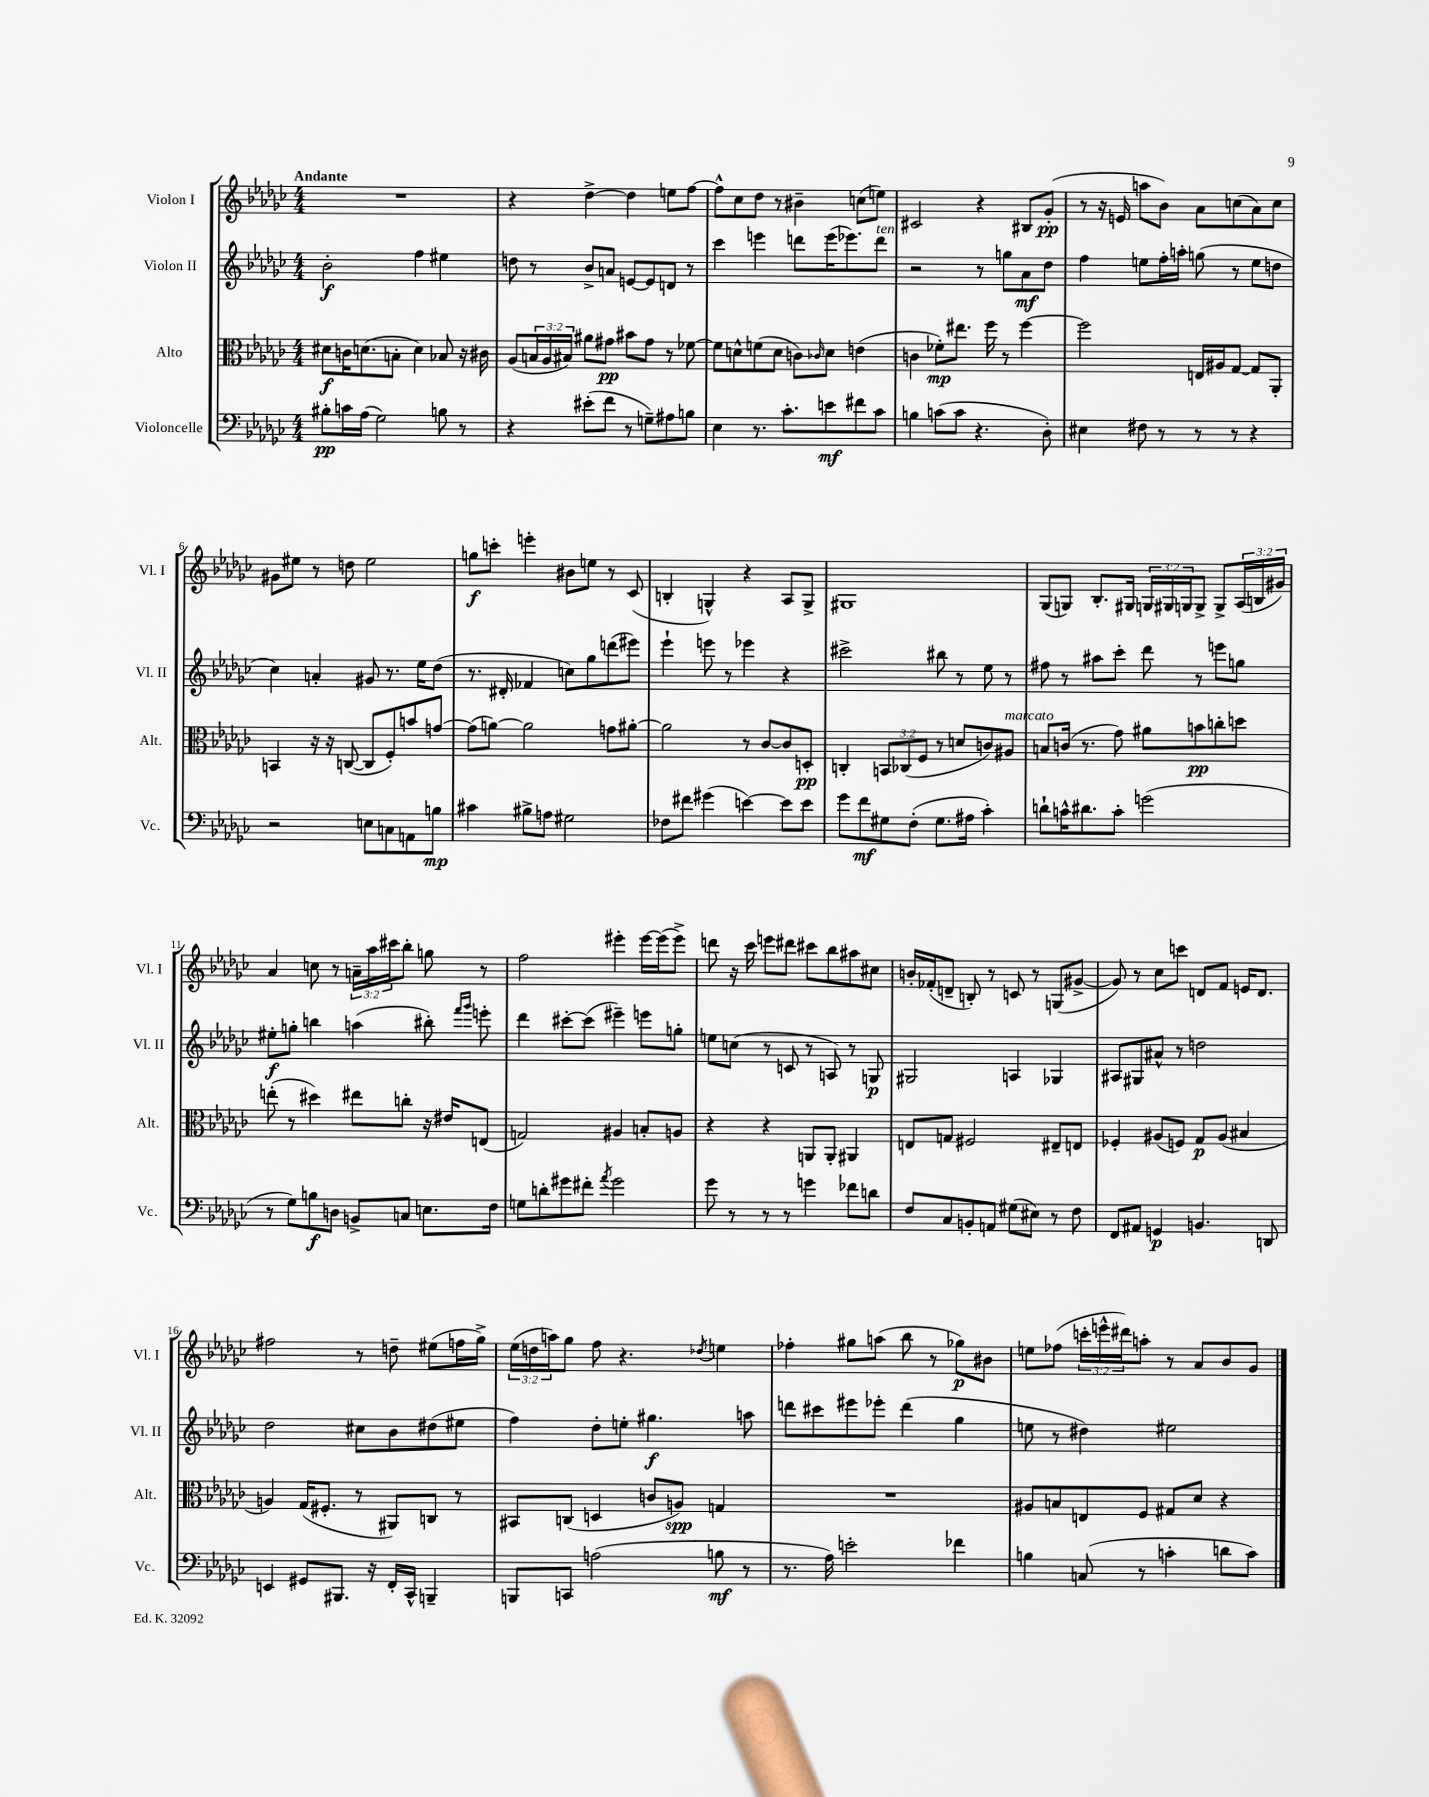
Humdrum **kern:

**kern	**dynam	**kern	**dynam	**kern	**dynam	**kern	**dynam
*part4	*part4	*part3	*part3	*part2	*part2	*part1	*part1
*staff4	*staff4	*staff3	*staff3	*staff2	*staff2	*staff1	*staff1
*I"Violoncelle	*	*I"Alto	*	*I"Violon II	*	*I"Violon I	*
*I'Vc.	*	*I'Alt.	*	*I'Vl. II	*	*I'Vl. I	*
*clefF4	*	*clefC3	*	*clefG2	*	*clefG2	*
*k[b-e-a-d-g-c-]	*	*k[b-e-a-d-g-c-]	*	*k[b-e-a-d-g-c-]	*	*k[b-e-a-d-g-c-]	*
*M4/4	*	*M4/4	*	*M4/4	*	*M4/4	*
=1	=1	=1	=1	=1	=1	=1	=1
!	!	!	!	!	!	!LO:TX:a:B:t=Andante	!
8B#X'\L	pp	8d#X\L	f	2b-'\	f	1r	.
16cn\L	.	16cn\K	.	.	.	.	.
(16A-\JJ	.	(8.dn\	.	.	.	.	.
2G-\)	.	.	.	.	.	.	.
.	.	8Bn'\J	.	.	.	.	.
.	.	4d\)	.	4ff\	.	.	.
8Bn\	.	8B-X/	.	4ee#X\	.	.	.
8r	.	16r	.	.	.	.	.
.	.	16c#X\	.	.	.	.	.
=2	=2	=2	=2	=2	=2	=2	=2
4r	.	(8A-/L	.	8ddn\	.	4r	.
.	.	24Bn/L	.	8r	.	.	.
.	.	24A-/	.	.	.	.	.
.	.	24B#X/JJ)	.	.	.	.	.
(8e#X'\L	.	8a#X\L	.	8b-^/L	.	[4dd-^\	.
8f\J	.	8g#X\J	pp	8an/J	.	.	.
8r	.	8b#X\L	.	[8en/L	.	4dd-\]	.
8Gn~\L)	.	8g#\J	.	8e/]	.	.	.
8A#X\	.	8r	.	8dn/J	.	8een\L	.
8Bn\J	.	[8f-X\	.	8r	.	[8ff\J	.
=3	=3	=3	=3	=3	=3	=3	=3
4E-\	.	8f-\L]	.	4ccc-\	.	8ff^^\L]	.
.	.	8dn^^\	.	.	.	8cc-\	.
8.r	.	(8fn\	.	4eeen\	.	8dd-\J	.
.	.	8d\J	.	.	.	8r	.
8.c-'\L	.	.	.	.	.	.	.
.	.	8cn\L)	.	8dddn\L	.	4b#X~\	.
.	.	16qqc-X/	.	.	.	.	.
8en\	mf	8d\J	.	(16eee\K	.	.	.
.	.	.	.	8.eee-X\)	.	.	.
8f#X\	.	(4en\	.	.	.	(8ccn\L	.
!	!	!	!	!LO:TX:a:i:t=ten.	!	!	!
8c-\J	.	.	.	8ddd\J	.	8een\J)	.
=4	=4	=4	=4	=4	=4	=4	=4
4Bn\	.	4cn\	.	2r	.	2c#X/	.
(8cn\L	.	8f-X'\L)	mp	.	.	.	.
8c\J	.	8.ee#X\J	.	.	.	.	.
4.r	.	.	.	8r	.	4r	.
.	.	16ff\	.	.	.	.	.
.	.	8r	.	8ggn\L	.	.	.
.	.	[4ff\	.	8a-\	mf	8B#X/L	.
8D-'\)	.	.	.	8dd-\J	.	(8g-'/J	pp
=5	=5	=5	=5	=5	=5	=5	=5
4E#X\	.	2ff\]	.	4ff\	.	8r	.
.	.	.	.	.	.	16r	.
.	.	.	.	.	.	16en/	.
8F#X\	.	.	.	8een\L	.	8aan\L	.
8r	.	.	.	16ff'\L	.	8b-\J)	.
.	.	.	.	16aan'\JJ	.	.	.
8r	.	16En/LL	.	(8ggn\	.	8a-\L	.
.	.	16A#X/J	.	.	.	.	.
8r	.	[8G-/J	.	8r	.	(8ccn\	.
4r	.	8G-/L]	.	8ee\L	.	8a-\)	.
.	.	8AA-'/J	.	8ddn\J	.	8cc\J	.
!!LO:LB:g=z
=6	=6	=6	=6	=6	=6	=6	=6
2r	.	4BBn/	.	4cc-\)	.	8g#X\L	.
.	.	.	.	.	.	8ee#X\J	.
.	.	16r	.	4an'/	.	8r	.
.	.	16r	.	.	.	.	.
.	.	([8Cn/	.	.	.	8ddn\	.
8En\L	.	8C/L]	.	8g#X/	.	2ee#\	.
8Cn\	.	8F'/)	.	8.r	.	.	.
8AAn\	.	8bn/	.	.	.	.	.
.	.	.	.	16ee-\KL	.	.	.
8Bn\J	mp	[8gn/J	.	(8dd-\J	.	.	.
=7	=7	=7	=7	=7	=7	=7	=7
4c#X\	.	(8g\L]	.	8.r	.	8ggn\L	f
.	.	[8an\J)	.	.	.	8cccn'\J	.
.	.	.	.	16d#X'/	.	.	.
8B#X^\L	.	2a\]	.	4f-X/	.	4eeen'\	.
8An\J	.	.	.	.	.	.	.
2G#X\	.	.	.	8ccn\L)	.	8b#X\L	.
.	.	.	.	8gg-\	.	8een\J	.
.	.	8gn\L	.	(8dddn\	.	8r	.
.	.	[8a#X'\J	.	8eee#X\J)	.	(8c-/	.
=8	=8	=8	=8	=8	=8	=8	=8
8F-X\L	.	2a#\]	.	4eee-`\	.	4Bn'/	.
8f#X\J	.	.	.	.	.	.	.
(4g#X\	.	.	.	8eeen\	.	4Gn^^/)	.
.	.	.	.	8r	.	.	.
[4en\)	.	8r	.	4eee-X\	.	4r	.
.	.	[8c-/L	.	.	.	.	.
8e\L]	.	8c-/]	.	4r	.	8A-/L	.
8e\J	.	8Dn'/J	pp	.	.	8G^/J	.
=9	=9	=9	=9	=9	=9	=9	=9
8g-\L	.	4Cn'/	.	2ccc#X^\	.	1G#X	.
8f\	mf	.	.	.	.	.	.
8G#X\	.	12BBn/L	.	.	.	.	.
.	.	(12C-X/	.	.	.	.	.
(8F'\J	.	.	.	.	.	.	.
.	.	12F/J	.	.	.	.	.
8.G#\L	.	8r	.	8bb#X\	.	.	.
.	.	8dn/L	.	8r	.	.	.
16A#X\Jk	.	.	.	.	.	.	.
4c-'\)	.	8cn/)	.	8ee-\	.	.	.
!	!	!LO:TX:a:i:t=marcato	!	!	!	!	!
.	.	8A#X/J	.	8r	.	.	.
=10	=10	=10	=10	=10	=10	=10	=10
8dn`\L	.	8Bn/L	.	8ff#X\	.	(8G-/L	.
16cn^^\K	.	(16cn/Jk	.	8r	.	8Gn/J)	.
8.d#X\	.	8.r	.	.	.	.	.
.	.	.	.	8aa#X\L	.	8.B-'/L	.
8c'\J	.	8g-\)	.	8ccc-'\J	.	.	.
.	.	.	.	.	.	16G#X/Jk	.
(2gn\	.	8a#X\L	.	8ddd-\	.	24Gn/LL	.
.	.	.	.	.	.	24G#X/	.
.	.	.	.	.	.	24Gn/J	.
.	.	8bn\	pp	8r	.	8G^/J	.
.	.	8ccn'\	.	8eeen\L	.	8G^/L	.
.	.	8ddn\J	.	8ggn\J	.	(24A-/L	.
.	.	.	.	.	.	24Bn/	.
.	.	.	.	.	.	24g#X/JJ)	.
!!LO:LB:g=z
=11	=11	=11	=11	=11	=11	=11	=11
8r	.	(8een'\	.	8ee#X'\L	f	4a-/	.
8G-\L)	.	8r	.	8ggn'\J	.	.	.
8Bn\	f	4dd#X\)	.	4bbn\	.	8ccn\	.
8Dn\J	.	.	.	.	.	8r	.
8BBn^/L	.	8ee#X\L	.	(4aan\	.	24an~\LL	.
.	.	.	.	.	.	24aa-\	.
.	.	.	.	.	.	24ccc#X\J	.
8Cn/J	.	8ccn'\J	.	.	.	8bb-'\J	.
8.En\L	.	16r	.	8bb#X'\)	.	8ggn\	.
.	.	16e#X/KL	.	.	.	.	.
.	.	.	.	16qqfff/LL	.	.	.
.	.	.	.	16qqggg-/JJ	.	.	.
.	.	(8En/J	.	8eeen'\	.	8r	.
16F\Jk	.	.	.	.	.	.	.
=12	=12	=12	=12	=12	=12	=12	=12
8Gn\L	.	2Gn/)	.	4ddd-\	.	2ff\	.
8dn'\	.	.	.	.	.	.	.
8g#X\	.	.	.	[8ccc#X'\L	.	.	.
8f#X'\J	.	.	.	(8ccc#\J]	.	.	.
8qa-/	.	.	.	.	.	.	.
2g#\	.	4A#X/	.	4eee#X~\)	.	4eee#X'\	.
.	.	8Bn'/L	.	8eeen\L	.	[16eee#\LL	.
.	.	.	.	.	.	(16eee#\J]	.
.	.	8An/J	.	8ggn'\J	.	8eee#^\J)	.
=13	=13	=13	=13	=13	=13	=13	=13
8g-\	.	4r	.	8een\L	.	8dddn\	.
8r	.	.	.	(8ccn\J	.	16r	.
.	.	.	.	.	.	16ccc-\	.
8r	.	4r	.	8r	.	8eeen\L	.
8r	.	.	.	8cn/	.	8ddd#X\J	.
4gn\	.	8AAn/L	.	8r	.	8ccc#X\L	.
.	.	8AA'/J	.	8An/)	.	8bb-\	.
8f-X\L	.	4AA#X/	.	8r	.	8aa#X\	.
8dn\J	.	.	.	8Gn/	p	8cc#X\J	.
=14	=14	=14	=14	=14	=14	=14	=14
8F/L	.	8En/L	.	2G#X/	.	16bn'/LL	.
.	.	.	.	.	.	(16f-X'/J	.
8C-/	.	8Gn/J	.	.	.	8dn~/J	.
8BBn'/	.	2F#X/	.	.	.	8Bn'/)	.
8AAn/J	.	.	.	.	.	8r	.
(8G#X\L	.	.	.	4An/	.	8cn/	.
8E#X\J)	.	.	.	.	.	8r	.
8r	.	8E#X~/L	.	4G-X/	.	(8Gn/L	.
8F\	.	8En/J	.	.	.	[8g#X^/J	.
=15	=15	=15	=15	=15	=15	=15	=15
8FF/L	.	4F-X'/	.	8A#X/L	.	8g#/])	.
8AA#X/J	.	.	.	8G#X/	.	8r	.
4GGn/	p	(8A#X/L	.	8a#X^^/J	.	8cc-\L	.
.	.	8Fn/J)	.	8r	.	8cccn\J	.
4.BBn/	.	8G-/L	p	2ddn\	.	8dn/L	.
.	.	(8A#/J	.	.	.	8f/J	.
.	.	4B#X/	.	.	.	16en/KL	.
.	.	.	.	.	.	8.d/J	.
8DDn/	.	.	.	.	.	.	.
!!LO:LB:g=z
=16	=16	=16	=16	=16	=16	=16	=16
4EEn/	.	4An/)	.	2dd-\	.	2ff#X\	.
8GG#X/L	.	(16G-/KL	.	.	.	.	.
.	.	8.F#X'/J	.	.	.	.	.
8.BBB#X/J	.	.	.	.	.	.	.
.	.	8r	.	8cc#X\L	.	8r	.
16r	.	.	.	.	.	.	.
16FF'/LL	.	8AA#X/L)	.	8b-\	.	8ddn~\	.
16CC-^^/JJ	.	.	.	.	.	.	.
4BBBn~/	.	8Cn/J	.	(8dd#X\	.	(8ee#X\L	.
.	.	8r	.	8ee#X\J	.	16ffn\L	.
.	.	.	.	.	.	16gg-^\JJ)	.
=17	=17	=17	=17	=17	=17	=17	=17
8BBBn/L	.	8BB#X/L	.	4ff\)	.	(24ee-\LL	.
.	.	.	.	.	.	24ddn\	.
.	.	.	.	.	.	24aan\J)	.
8CCn/J	.	(8Cn/J	.	.	.	8gg-\J	.
(2An\	.	4Dn/	.	8dd-'\L	.	8ff\	.
.	.	.	.	8een'\J	.	4.r	.
.	.	8cn/L	.	4.gg#X\	f	.	.
.	.	8An/J)	spp	.	.	.	.
.	.	.	.	.	.	8qdd-X/	.
8Bn\	mf	4Gn/	.	.	.	4een\	.
8r	.	.	.	8aan\	.	.	.
=18	=18	=18	=18	=18	=18	=18	=18
8.r	.	1r	.	8dddn\L	.	4ff-X'\	.
.	.	.	.	8ccc#X\	.	.	.
16A-\)	.	.	.	.	.	.	.
2en'\	.	.	.	8eee#X\	.	8gg#X\L	.
.	.	.	.	8eee-X'\J	.	(8aan\J	.
.	.	.	.	(4ddd\	.	8bb-\	.
.	.	.	.	.	.	8r	.
4f-X\	.	.	.	4gg-\	.	8gg-X\L)	p
.	.	.	.	.	.	8b#X\J	.
=19	=19	=19	=19	=19	=19	=19	=19
4Bn\	.	8A#X/L	.	8een\	.	8een\L	.
.	.	8Bn/	.	8r	.	(8ff-X\J	.
(8Cn/	.	8En/	.	4dd#X\)	.	24cccn'\LL	.
.	.	.	.	.	.	24eeen^^\	.
.	.	.	.	.	.	24ddd#X\J)	.
8r	.	8F/J	.	.	.	8aan'\J	.
4cn'\	.	8G#X/L	.	2ee#X\	.	8r	.
.	.	8d-/J	.	.	.	8a-/L	.
8dn\L	.	4r	.	.	.	8b-/	.
8c\J)	.	.	.	.	.	8g-/J	.
==	==	==	==	==	==	==	==
*-	*-	*-	*-	*-	*-	*-	*-
